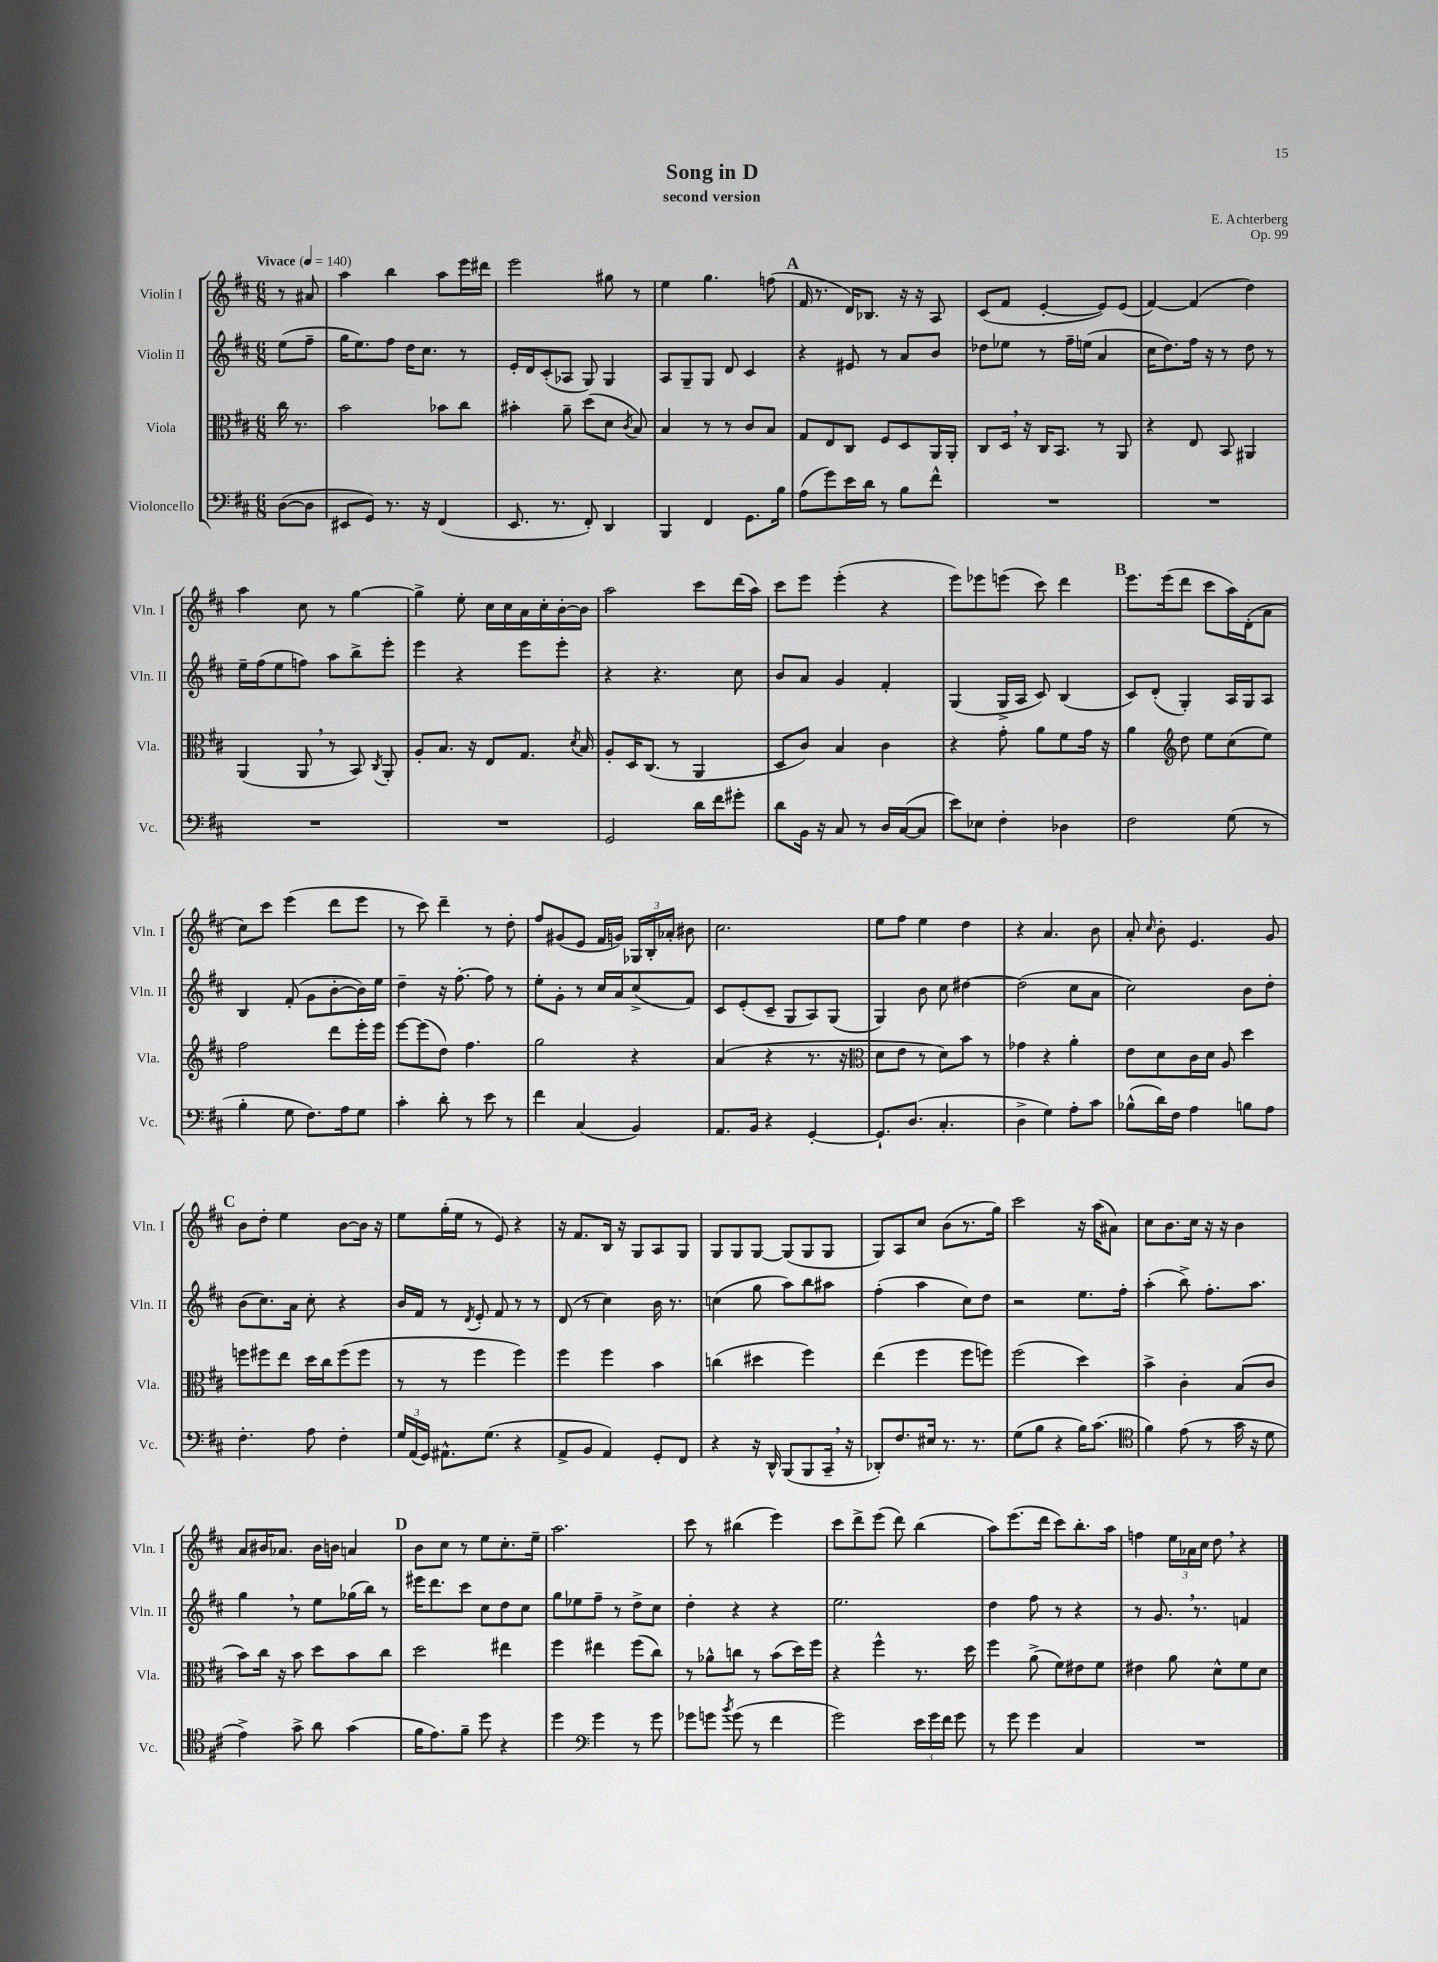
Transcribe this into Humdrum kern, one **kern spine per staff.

**kern	**kern	**kern	**kern
*staff4	*staff3	*staff2	*staff1
*clefF4	*clefC3	*clefG2	*clefG2
*k[f#c#]	*k[f#c#]	*k[f#c#]	*k[f#c#]
*M6/8	*M6/8	*M6/8	*M6/8
*MM140	*MM140	*MM140	*MM140
([8D\L	16cc#\	(8ee\L	8r
.	8.r	.	.
8D\]J	.	8ff#~\J	8a#/
=	=	=	=
8EE#/L	2b\	16gg\LK	4aa\
.	.	8.ee\)	.
8GG/J)	.	.	.
8.r	.	8ff#\J	4bb\
.	.	16dd\LK	.
16r	.	8.cc#\J	.
(4FF#/	8b-\L	.	8aa\L
.	8cc#\J	8r	16eee\L
.	.	.	16ddd#\JJ
=	=	=	=
8.EE/	4b#'\	16e'/LL	2eee\
.	.	16d/J	.
.	.	(8c#'/	.
8.r	.	.	.
.	8a~\	8A-/J	.
8FF#'/)	(8dd\L	8G/)	.
4DD/	8d\J	4G/	8gg#\
.	8qc#/	.	.
.	8B/)	.	8r
=	=	=	=
4BBB/	4B/	8A/L	4ee\
.	.	8G~/	.
4FF#/	8r	8G/J	4.gg\
.	8r	8d/	.
8.GG\L	8c#/L	4c#/	.
.	8B/J	.	(8ff\
16B\Jk	.	.	.
=	=	=	=
(8A\L	8G/L	4r	16f#/
.	.	.	8.r
8g\)	8E/	.	.
16e\L	8C#/J	8e#/	16d/LK)
16d\JJ	.	.	8.B-/J
8r	8F#/L	8r	.
8B\L	8D/	8a/L	16r
.	.	.	16r
8f#^^\J	16AA/L	8b/J	8A/
.	16AA'/JJ	.	.
=	=	=	=
2.r	8C#/L	8dd-\L	(8c#/L
.	16D/Jk	8ee-\J	8f#/J
.	16r	.	.
.	16C#/LK	8r	[4e'/
.	8.BB/J	.	.
.	.	16ff#~\LL	.
.	.	(16ee\JJ	.
.	8r	4a/	8e/]L)
.	8AA/	.	(8e/J
=	=	=	=
2.r	4r	16cc#\LK	[4f#/)
.	.	8.dd\)	.
.	8E/	16ff#\Jk	(4f#/]
.	.	16r	.
.	8BB/	8r	.
.	4AA#/	8dd\	4dd\)
.	.	8r	.
=	=	=	=
2.r	(4AA/	16ee~\LL	4aa\
.	.	(16ff#\J	.
.	.	8ee\	.
.	8AA/	8ff\J)	8cc#\
.	8r	8aa\L	8r
.	8BB/)	8bb^\	[4gg\
.	8qC#/	.	.
.	8AA'/	8eee'\J	.
=	=	=	=
2.r	8A'/L	4eee\	4gg^\]
.	8.B/J	.	.
.	.	4r	8ee'\
.	16r	.	.
.	8E/L	.	16cc#\LL
.	.	.	16cc#\
.	8.G/J	8eee\L	16a\
.	.	.	16cc#'\
.	.	8eee'\J	[16b'\
.	8qd/	.	.
.	16B/	.	16b\]JJ
=	=	=	=
2GG/	8A'/L	4r	2aa\
.	16D/K	.	.
.	(8.C#/J	.	.
.	.	4.r	.
.	8r	.	.
16d\LL	4AA/	.	8ccc#\L
16f#\J	.	.	.
8g#'\J	.	8cc#\	(16ddd\L
.	.	.	16aa\JJ)
=	=	=	=
8d\L	8D/L	8b/L	8ccc#\L
16BB\Jk	8c#/J)	8a/J	8eee\J
16r	.	.	.
8C#/	4B/	4g/	(4eee'\
8r	.	.	.
16D/LL	4c#\	4f#'/	4r
([16C#/J	.	.	.
8C#/]J	.	.	.
=	=	=	=
8e\L)	4r	(4G/	8eee\L)
8E-\J	.	.	8eee-\
4F#'\	8g'\	16G^/LL	(8eee\J
.	.	16A/JJ	.
.	8a\L	8c#/)	8ccc#\)
4D-\	8f#\	(4B/	4ddd\
.	16g\Jk	.	.
.	16r	.	.
=	=	=	=
2F#\	4a\	8c#/L)	8.eee\L
.	.	(8d'/J	.
.	.	.	(16eee\k
*	*clefG2	*	*
.	8dd\	4G'/)	8ddd\J
.	8ee\L	.	8ccc#\L
(8G\	(8cc#\	16A/LL	16aa\L)
.	.	16G/J	(16d'\J
8r	8ee\J)	8A/J	8a\J
=	=	=	=
4B'\	2ff#\	4B/	8cc#\L)
.	.	.	8ccc#\J
8G\	.	(8f#'/	(4eee\
8.F#\L)	.	8g\L	.
.	8ddd\L	[8b'\	8ddd\L
16A\k	.	.	.
8G\J	16eee'\L	16b\]L)	8eee\J
.	16eee\JJ	16ee\JJ	.
=	=	=	=
4c#'\	[8eee\L	4dd~\	8r
.	(8eee\]	.	8ccc#\)
8d'\	8dd\J)	16r	4ddd~\
.	.	[8.ff#'\	.
8r	4.ff#\	.	.
8e\	.	8ff#\]	8r
8r	.	8r	8dd'\
=	=	=	=
4f#\	2gg\	8ee'\L	8ff#/L
.	.	8g'\J	(8g#/
(4C#/	.	8r	8e/J
.	.	16cc#/LL	16f#/LL
.	.	16a/J	16g/JJ)
4BB/)	4r	(8cc#^/	24G-/LL
.	.	.	24B'/
.	.	.	24a-'/JJ
.	.	8f#/J)	8b#\
=	=	=	=
8.AA/L	(4a/	8c#/L	2.cc#\
.	.	(8e'/	.
16BB/Jk	.	.	.
4r	4r	8c#~/J	.
.	.	8G/L	.
[4GG'/	8.r	8A/)	.
.	.	(8G/J	.
.	16r	.	.
=	=	=	=
*	*clefC3	*	*
8.GG`/]L	8d\L	4G/)	8ee\L
.	8e\J	.	8ff#\J
(8.D/J	.	.	.
.	8r	8b\	4ee\
4.C#'/	8d\L)	8cc#\	.
.	8b\J	[4dd#\	4dd\
.	8r	.	.
=	=	=	=
4D^\	4g-\	(2dd#\]	4r
4G\)	4r	.	4.a/
8A'\L	4a'\	8cc#\L	.
8c#\J	.	8a\J	8b\
=	=	=	=
(8B-^^\L	8e\L	2cc#\)	8a'/
.	.	.	16qqcc#/
16d\L)	8d\	.	8b'\
16F#\JJ	.	.	.
4A\	16c#\L	.	4.e/
.	16d\JJ	.	.
.	8A/	.	.
8B\L	4dd\	8b\L	.
8A\J	.	8dd'\J	8g/
=	=	=	=
4.F#'\	8ff\L	(8b\L	8b\L
.	8ff#\	8.cc#\)	8dd'\J
.	8ee\J	.	4ee\
.	.	16a\Jk	.
8A\	16dd\LL	8cc#'\	.
.	16cc#\J	.	.
4F#'\	(8ff#\	4r	[8b\L
.	8ff#\J	.	16b\]Jk
.	.	.	16r
=	=	=	=
24G/LL	8r	16b/LL	8ee\L
(24AA/	.	.	.
.	.	16f#/JJ	.
24GG/JJ)	.	.	.
8.AA#^^\L	8r	8r	(16gg'\L
.	.	.	16ee\JJ
.	.	8qd/	.
.	4ff#\	8e'/	8r
(8.G\J	.	.	.
.	.	8f#/	8e/)
4r	4ff#\)	8r	4r
.	.	8r	.
=	=	=	=
8AA^/L	4ff#\	(8d/	16r
.	.	.	8.f#/L
8BB/J	.	8r	.
4AA/)	4ff#\	4cc#\)	16B/Jk
.	.	.	16r
.	.	.	8G/L
8GG'/L	4b\	16b\	8A/
.	.	8.r	.
8FF#/J	.	.	8G/J
=	=	=	=
4r	(4cc\	(4cc\	8G/L
.	.	.	8G/
16r	4dd#\	8gg\	[8G/J
16DD^^/	.	.	.
(8BBB/L	.	8aa\L)	(8G/]L
8BBB/	4ff#\)	8bb\	8G/
16CC#~/Jk	.	8aa#\J	8G/J
16r	.	.	.
=	=	=	=
8DD-'/L)	(4ee\	(4ff#'\	8G/L)
8.F#/	.	.	8A/
.	4ff#\	4aa\	8cc#/J
16E#/Jk	.	.	.
8.r	.	.	(8b\L
.	8ff#\L	8cc#\L)	8.r
8.r	.	.	.
.	8ff\J)	8dd\J	.
.	.	.	16gg\Jk)
=	=	=	=
(8G\L	(2ff#\	2r	2ccc#\
8B\J	.	.	.
4r	.	.	.
16B\LK)	4dd\)	8.ee\L	16r
(8.c#\J	.	.	(16aa\LK
.	.	.	8a#\J)
.	.	16ff#'\Jk	.
=	=	=	=
*clefC4	*	*	*
4f#\)	4b^\	(4aa'\	8cc#\L
.	.	.	8.b\
(8e\	4c#'\	8bb^\)	.
.	.	.	16cc#\Jk
8r	.	8.ff#'\L	16r
.	.	.	16r
16g\	(8B/L	.	4b\
16r	.	8.aa\J	.
8d\	8c#/J	.	.
=	=	=	=
4e^\)	8b\L)	4gg\	8a/L
.	16cc#\Jk	.	16b#/K
.	16r	.	8.a-/J
8g^\	8b\	8r	.
8a\	8dd\L	8ee\L	16b#\LL
.	.	.	16b\JJ
(4g\	8b\	(16gg-\L	4a/
.	.	16bb\JJ)	.
.	8cc#\J	8r	.
=	=	=	=
16f#\LK	2dd\	16eee#\LK	8b\L
8.e\)	.	8.ddd\	.
.	.	.	8cc#\J
8f#~\J	.	8ccc#\J	8r
8dd\	.	8cc#\L	8ee\L
4r	4ee#\	8dd\	8.cc#'\
.	.	8cc#\J	.
.	.	.	16ee~\Jk
=	=	=	=
4dd\	4ff#\	8gg\L	2.aa\
.	.	8ee-\	.
*clefF4	*	*	*
4g\	4ee#\	8ff#~\J	.
.	.	8r	.
8r	(8ff#\L	8dd^\L	.
8g\	8cc#\J)	8cc#\J	.
=	=	=	=
8g-\L	8r	4dd'\	8ccc#\
8g\J	8a-^^\L	.	8r
8qb/	.	.	.
(8g\	8cc\J	4r	(4bb#\
8r	8r	.	.
4f#\	(8b\L	4r	4eee\)
.	16dd\L)	.	.
.	16ff#\JJ	.	.
=	=	=	=
2g\)	4r	2.ee\	8ccc#\L
.	.	.	8ddd^\
.	4ff#^^\	.	(8eee\J
.	.	.	8ddd\)
24e\LL	8.r	.	(4bb\
24g\	.	.	.
24f#\JJ	.	.	.
8g\	.	.	.
.	16dd\	.	.
=	=	=	=
8r	4ff#\	4dd\	8aa\L)
8g\	.	.	(8.eee\
4g\	(8a^\	8ff#\	.
.	.	.	16ddd\Jk
.	8f#\L)	8r	8ccc#\L)
4C#/	8e#\	4r	8.bb'\
.	8f#\J	.	.
.	.	.	16aa\Jk
=	=	=	=
2.r	4e#\	8r	4ff\
.	.	8.g/	.
.	8a\	.	24ee\LL
.	.	.	24a-\
.	.	8.r	.
.	.	.	24cc#\JJ
.	8d^^\L	.	8dd\
.	8f#\	4f/	4r
.	8d\J	.	.
==	==	==	==
*-	*-	*-	*-
